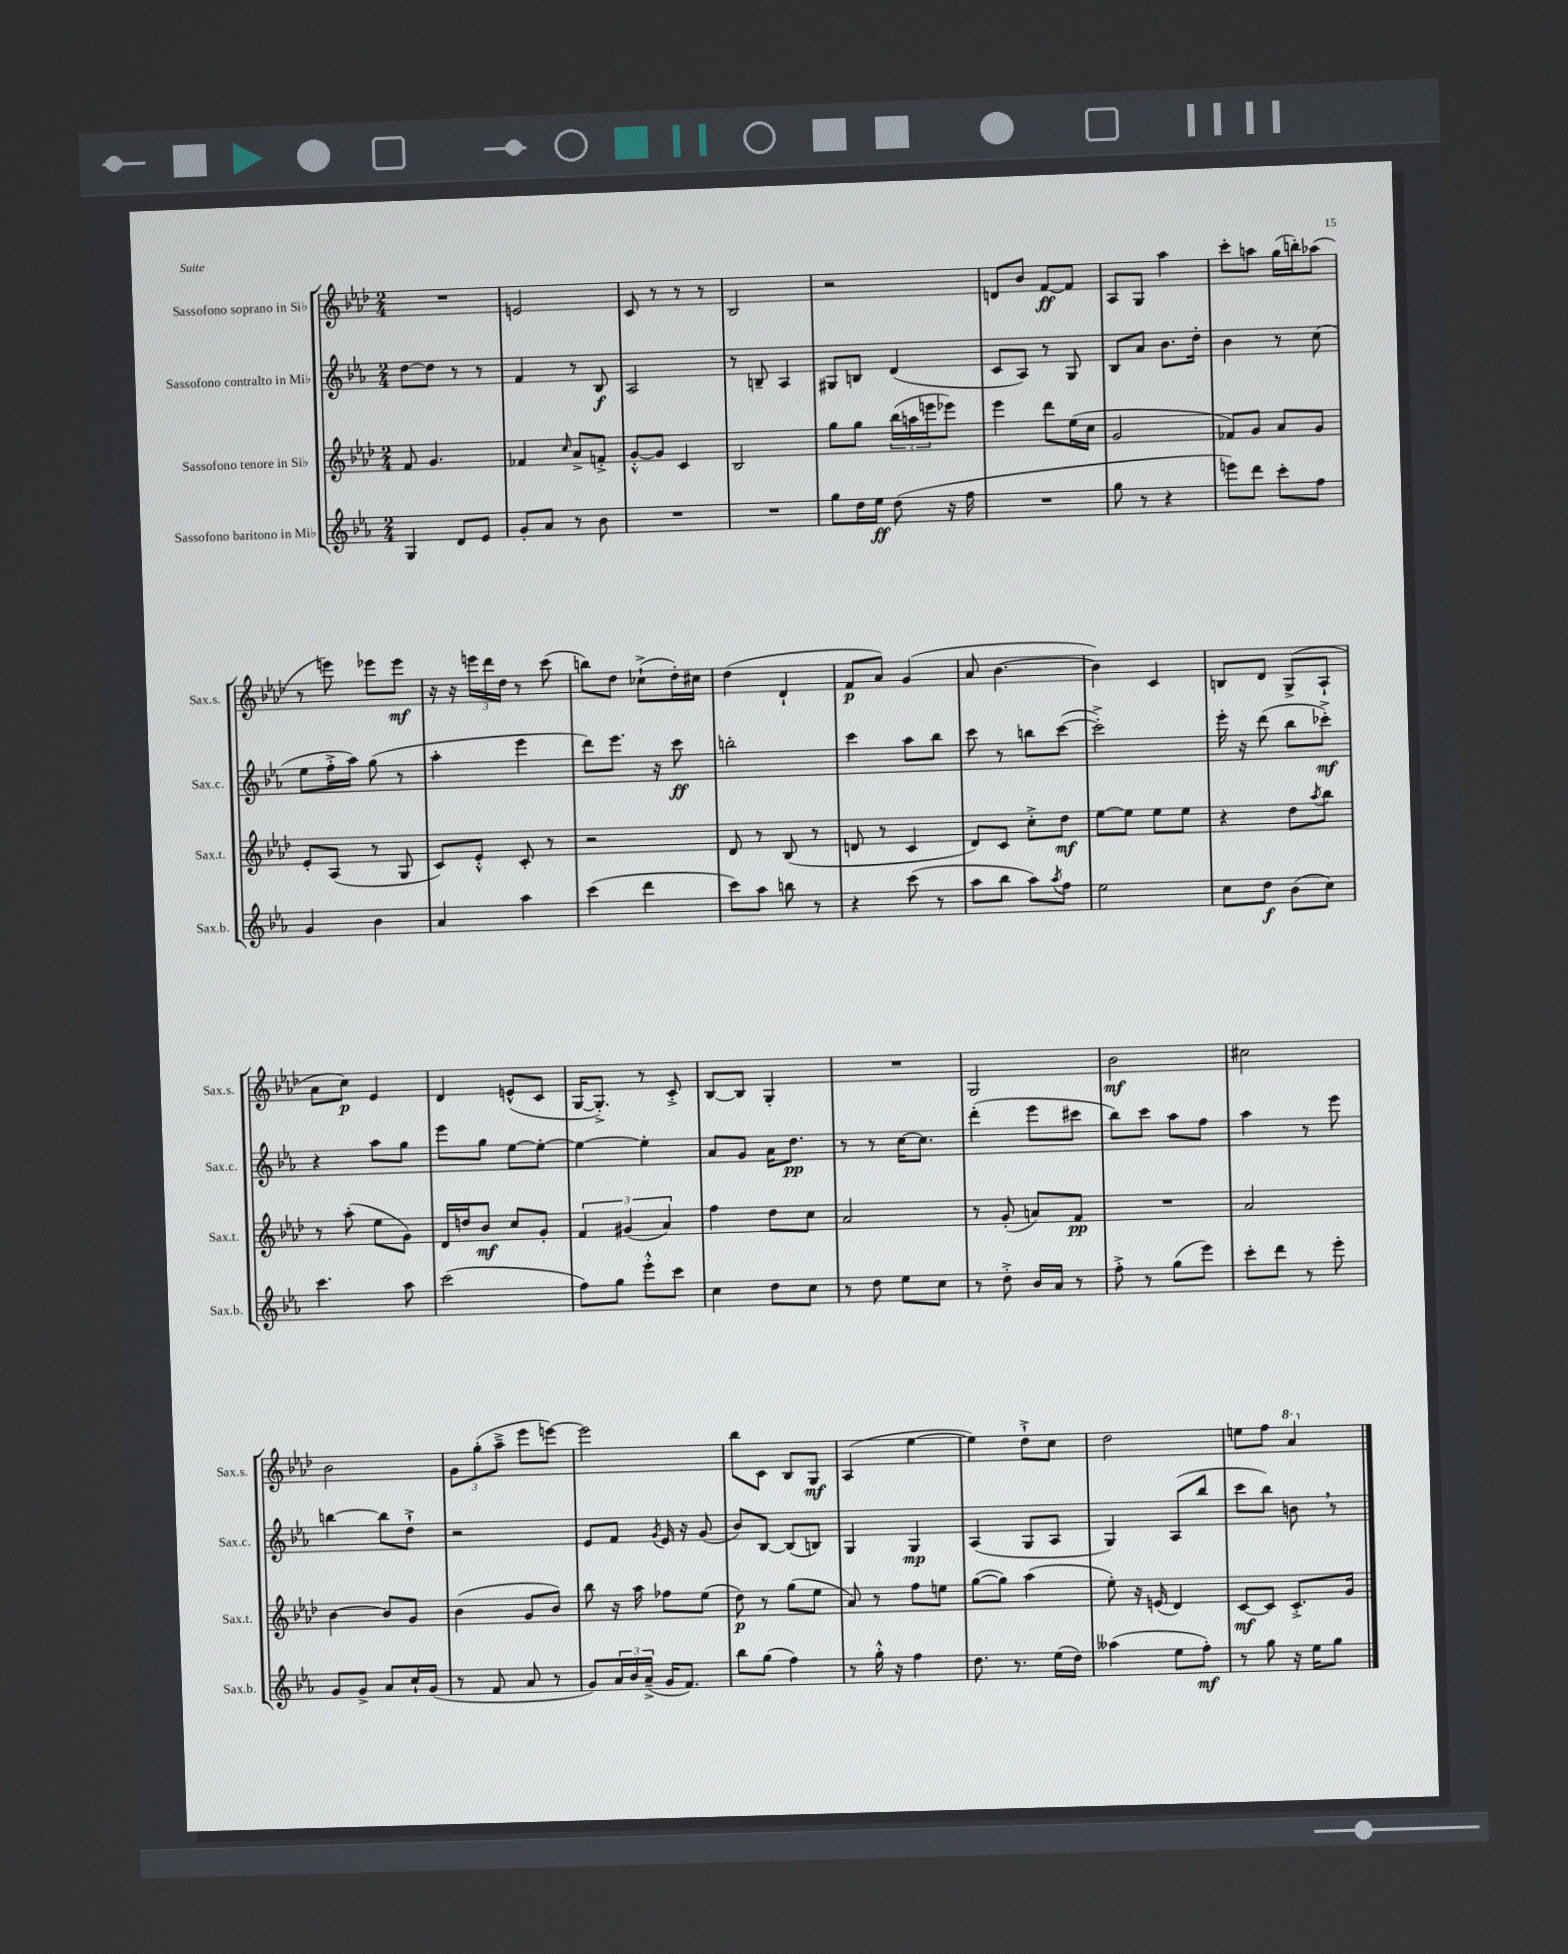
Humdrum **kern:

**kern	**kern	**kern	**kern
*staff4	*staff3	*staff2	*staff1
*clefG2	*clefG2	*clefG2	*clefG2
*k[b-e-a-]	*k[b-e-a-d-]	*k[b-e-a-]	*k[b-e-a-d-]
*M2/4	*M2/4	*M2/4	*M2/4
4G	8f	[8dd	2r
.	4.g	8dd]	.
8d	.	8r	.
8e-	.	8r	.
=	=	=	=
8g'	4f-	4f	2e
8a-	.	.	.
.	16qqcc	.	.
8r	8a-^	8r	.
8b-	8f'^	8B-	.
=	=	=	=
2r	[8g'^^	2A-	8c
.	8g]	.	8r
.	4c	.	8r
.	.	.	8r
=	=	=	=
2r	2B-	8r	2B-
.	.	8B~	.
.	.	4A-	.
=	=	=	=
8gg	8gg	8G#	2r
16dd	8gg	8B	.
16ee-	.	.	.
(8dd	(24bb-	(4d	.
.	24aa	.	.
.	24eee	.	.
16r	8eee-)	.	.
16ff	.	.	.
=	=	=	=
2r	4eee-	8c	8d
.	.	8A-)	8b-
.	8ddd-	8r	[8f
.	(16ee-	8G	8f]
.	16cc	.	.
=	=	=	=
8gg	2g	8B-	8A-
8r	.	8a-	8G
4r	.	8.b-	4aa-
.	.	16dd'	.
=	=	=	=
8eee)	8f-)	4b-	8ccc'
8ddd	8g	.	8aa
8ccc'	8a-	8r	(16gg
.	.	.	16bb')
8ff	8g	(8cc	(8aa-
=	=	=	=
4g	8e-'	8ee-	8r
.	(8A-	16ff'^	8eee)
.	.	16aa-)	.
4b-	8r	(8gg	8eee-
.	8G	8r	8eee-
=	=	=	=
4a-	8c)	4aa-'	16r
.	.	.	16r
.	8e-'^^	.	24eee
.	.	.	24ddd-
.	.	.	24dd-
4aa-	8c'	4eee-	8r
.	8r	.	(8ccc
=	=	=	=
(4ccc	2r	8ddd)	8bb)
.	.	8.eee-	8dd-
4ddd	.	.	(8cc-`^
.	.	16r	.
.	.	8ccc	16dd-')
.	.	.	16cc#
=	=	=	=
8ccc)	8d-	2bb'	(4dd-
8aa-	8r	.	.
8bb	(8B-	.	4d-`
8r	8r	.	.
=	=	=	=
4r	8d	4ccc	8f
.	8r	.	8a-)
(8ccc	4c	8aa-	(4g
8r	.	8bb-	.
=	=	=	=
8aa-	8d-)	8ccc	8a-
8bb-	8c	8r	[4.b-
8aa-)	8cc'^	8bb	.
8qaa-	.	.	.
8ff	8dd-	([8ccc	.
=	=	=	=
2ee-	[8ee-	2ccc'^])	4b-])
.	8ee-]	.	.
.	8ee-	.	4c
.	8ee-	.	.
=	=	=	=
8cc	4r	16eee-'	8B
.	.	16r	.
8dd	.	(8ddd	8d-
(8b-	8dd-	8bb-	(8G^
.	8qaa-	.	.
8cc)	8bb-	8ccc-'^)	8A-`
=	=	=	=
4.ccc	8r	4r	8a-
.	(8aa-'	.	8cc)
.	8ee-	8aa-	4e-
8aa-	8g)	8gg	.
=	=	=	=
(2ccc	16d-	8eee-	4d-
.	16dd	.	.
.	8b-	8gg	.
.	8cc	[8ee-	(8e^^
.	8g'	8ee-'_	8c
=	=	=	=
8ff)	6f	4ee-_	[16G
.	.	.	8.G'^])
8gg	.	.	.
.	(6g#	.	.
8eee-'^^	.	4ee-']	8r
.	6a-)	.	.
8ccc	.	.	8c'^
=	=	=	=
4cc	4ff	8a-	[8B-
.	.	8g	8B-]
8dd	8dd-	16a-	4G'
.	.	8.dd	.
8cc	8cc	.	.
=	=	=	=
8r	2a-	8r	2r
8dd	.	8r	.
8ee-	.	[16cc	.
.	.	8.cc]	.
8cc	.	.	.
=	=	=	=
8r	8r	(4ddd'	2G
8dd'^	(8g'	.	.
16b-	8a)	8eee-	.
16a-	.	.	.
8r	8f	8ccc#	.
=	=	=	=
8ff'^	2r	8bb-)	2b-
8r	.	8ccc	.
(8gg	.	8aa-	.
8eee-)	.	8ff	.
=	=	=	=
8ccc'	2a-	4aa-	2cc#
8ddd	.	.	.
8r	.	8r	.
8eee-'	.	8eee-	.
=	=	=	=
8g	[4b-	[4bb	2b-
8g^	.	.	.
8a-	8b-]	8bb]	.
16cc`	8g	8dd`^	.
(16g	.	.	.
=	=	=	=
8r	(4b-	2r	12g
.	.	.	(12gg'
8f	.	.	.
.	.	.	12aa-~^
8a-	8g	.	8eee-
8r	8b-)	.	[8eee)
=	=	=	=
8g)	8bb-	8e-	2eee]
24a-	16r	8f	.
24b-	.	.	.
.	16aa-	.	.
(24a-~^	.	.	.
.	.	8qg	.
16g	8ff-	16e-	.
8.f)	.	16r	.
.	(8ee-	(8g	.
=	=	=	=
8bb-	8dd-)	8b-)	8bb-
(8gg	8r	[8B-	8c
4ff)	(8gg	(8B-]	8B-
.	8ee-	8B)	8G
=	=	=	=
8r	8a-)	4G	(4A-
16gg'^^	8r	.	.
16r	.	.	.
4ff	8ff	4G	[4ee-
.	8ee	.	.
=	=	=	=
8.dd	([8gg	(4A-	4ee-])
.	8gg])	.	.
8.r	.	.	.
.	(4aa-	8G	8dd-`^
(16ee-	.	8A-	8cc
16dd)	.	.	.
=	=	=	=
(4aa--	8ee-')	4G)	2dd-
.	16r	.	.
.	(16e	.	.
8ee-	4d-)	(8A-	.
8ff')	.	8bb-	.
=	=	=	=
8r	[8c	8ccc	8ee
8gg	8c]	8bb-)	8ff
16r	8.c'^	8b	4aa-
16ee-	.	.	.
8gg	.	8r	.
.	16g	.	.
==	==	==	==
*-	*-	*-	*-
